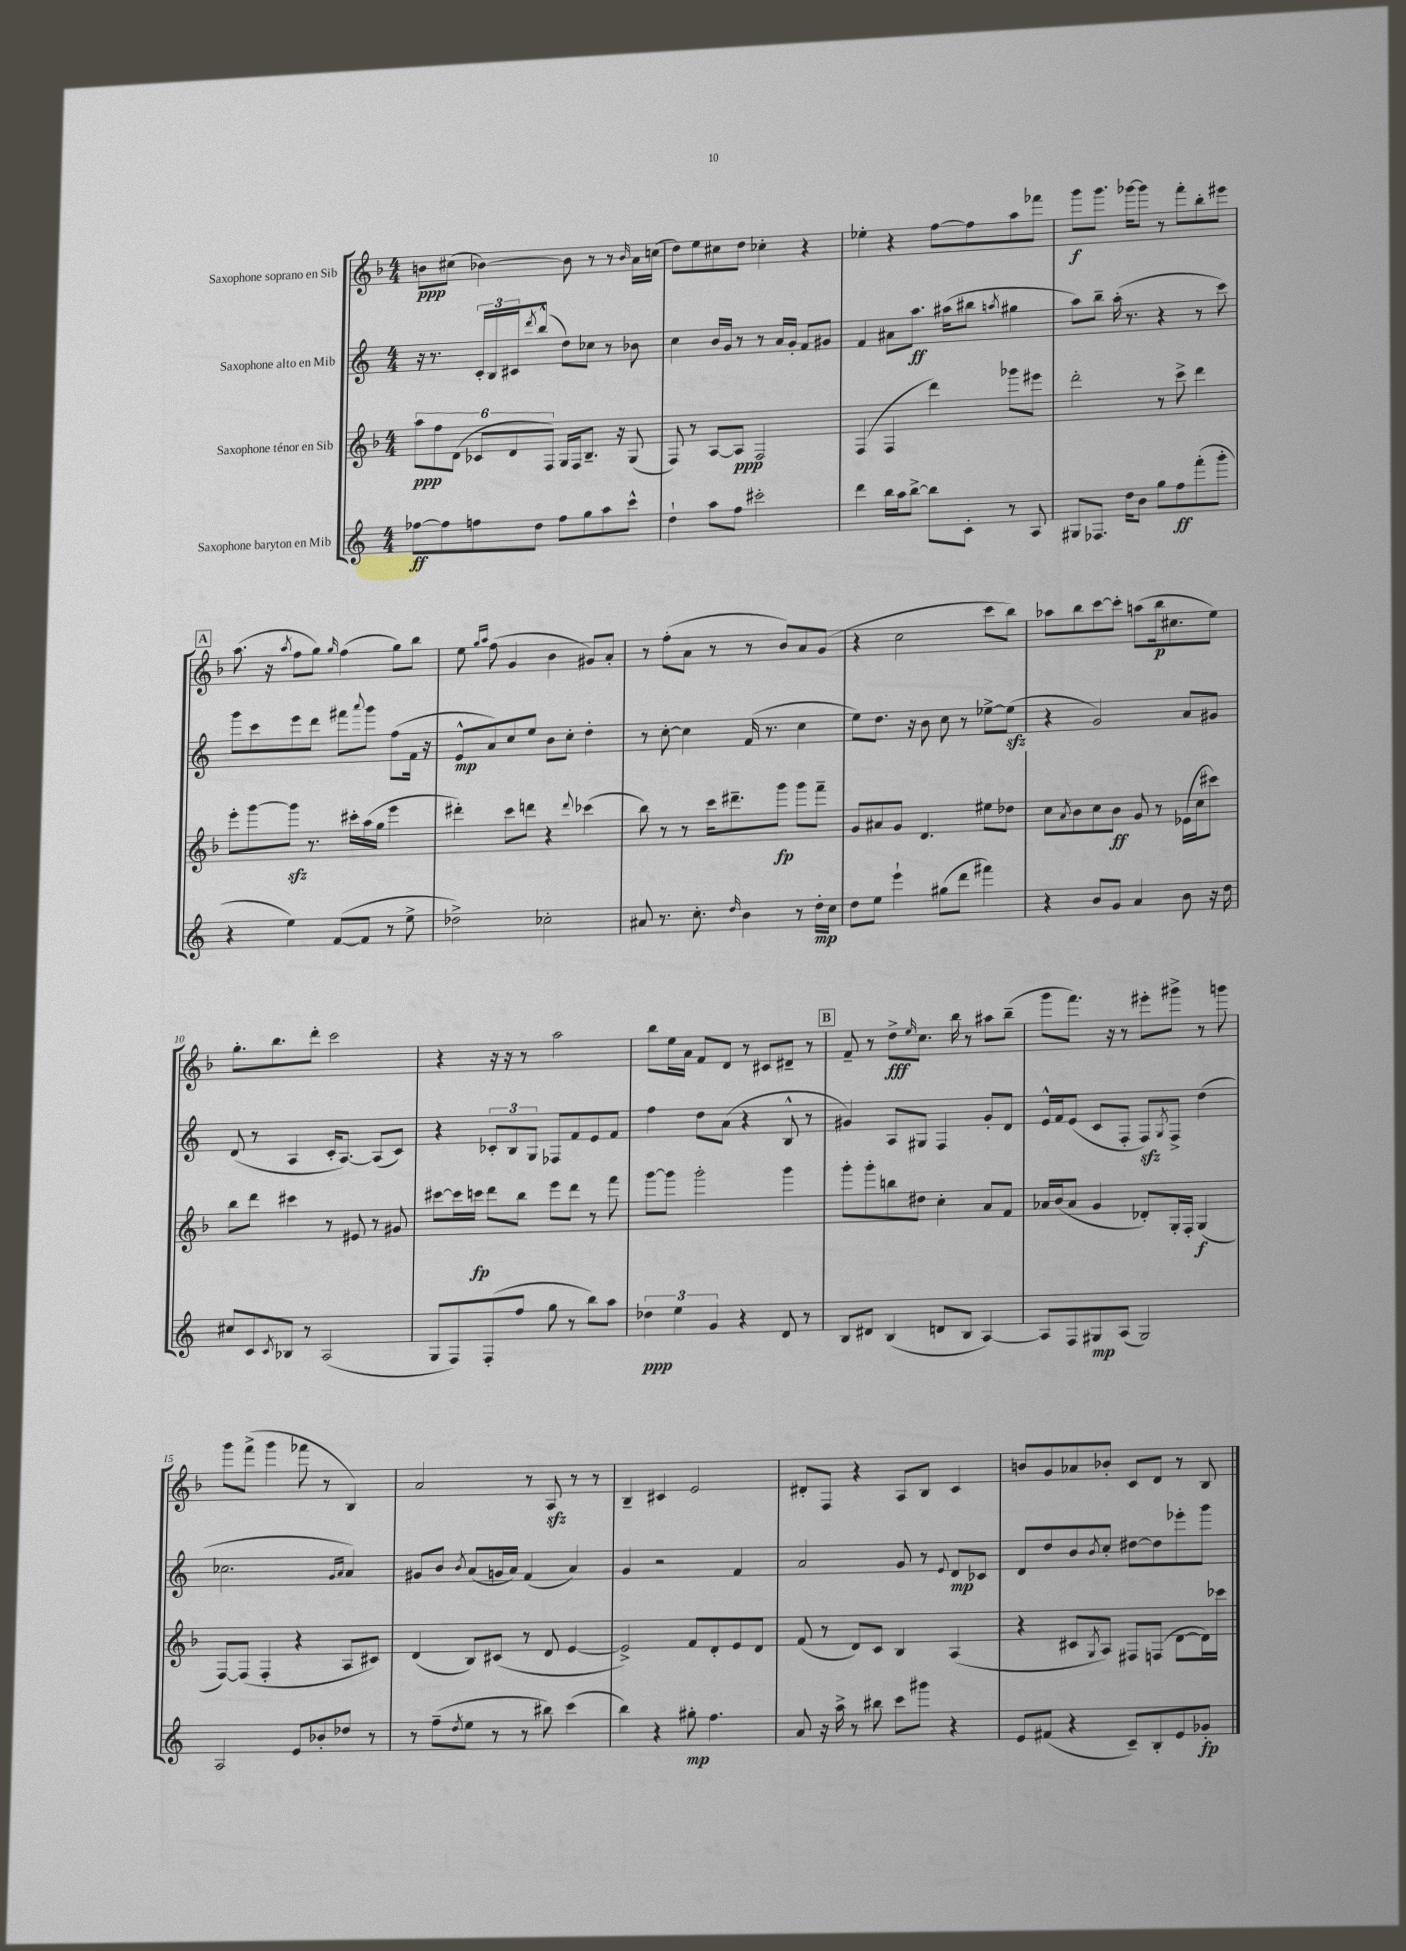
<<
\new StaffGroup <<
\new Staff = "s0" \with { instrumentName = "Saxophone soprano en Sib" } {
    \clef treble \key f \major \numericTimeSignature \time 4/4
    b'8\ppp cis''8( bes'4~) bes'8 r8 r8 \grace { bes'16 } a'16 c''16( |
    d''8) e''8 cis''8 d''8 ces''4-. r4 |
    ees''4-. r4 f''8~ f''8 a''8 fes'''8 |
    g'''8\f g'''8. ges'''16~ ges'''8 r8 f'''8-. bes''8-. eis'''8 |
    \mark \markup { \box "A" } a''8.( r16 \acciaccatura { a''8 } f''8 g''8) \grace { g''16 } f''4( g''8) bes''8 |
    e''8 \grace { g''16 a''16 } f''8( g'4 bes'4 gis'8) a'8-. |
    r8 f''8-.( a'8 r8 r8 bes'8) a'8 g'8( |
    r4 c''2 c'''8 bes''8) |
    aes''8 bes''8 c'''8~ c'''8-. a''8( bes''16\p cis''8. e''8) |
    g''8.-. bes''8. d'''8-. c'''2 |
    r4 r16 r16 r8 a''2 |
    bes''8 e''16 a'16 f'8 d'8 r8 cis'8 dis'8-- r8 |
    \mark \markup { \box "B" } f'8-- r8 d''8->\fff \grace { e''16 } c''8. bes''16 r8 ais''8 bes''8--( |
    g'''8 f'''8.) r16 r8 eis'''8-. gis'''8-> r8 g'''8 |
    g'''8 f'''8->( g'''4 fes'''8 r8 bes4) |
    a'2 r8 a8\sfz r8 r8 |
    bes4-- cis'4 e'2 |
    dis'8-. f8 r4 a8 bes8 c'4 |
    b'8 g'8 aes'8 bes'8-. c'8 d'8 r8 bes8 \bar "|." |
}
\new Staff = "s1" \with { instrumentName = "Saxophone alto en Mib" } {
    \clef treble \key c \major \numericTimeSignature \time 4/4
    r16 r8. \tuplet 3/2 { c'16-. b16 cis'16 } \acciaccatura { d'''8 } b''8-^( d''8) ces''8 r8 bes'8 |
    c''4 b'16 g'16 r8 r8 a'16 g'16-. f'8 gis'8 |
    f'4 ais'8 a''8.\ff ais''16( bis''8 \acciaccatura { a''8 } gis''4 |
    a''8) b''8-- a''16-.( r8. r4 r8 c'''8) |
    \mark \markup { \box "A" } g'''8 c'''8 e'''8 d'''8 fis'''8 \appoggiatura { a'''8 } g'''8 f''8( f'16 r16 |
    e'8-^\mp a'8) c''8 e''8 b'8 c''8-. d''4-. |
    r8 c''8~-. c''4 f'16( r8. c''4 |
    e''8) d''8. r16 b'8 c''8 r8 ees''8~-> ees''8\sfz( |
    r4 g'2) a'8 gis'8 |
    d'8( r8 a4 c'16-. a8.~) a8( c'8) |
    r4 \tuplet 3/2 { ces'8-. b8 g8 } fes8 f'8 e'8 f'8 |
    f''4 d''8 a'8( r4 b8-^ r8 |
    \mark \markup { \box "B" } gis'4) a8 gis8 f4 gis'8-. d'8 |
    e'16-^ f'16 e'8( c'8 f8-. f8\sfz) \acciaccatura { g8 } f8-> d''4( |
    ces''2. \grace { g'16 a'16 } a'4) |
    gis'8 b'8 \acciaccatura { b'8 } a'8( g'16 a'16) f'4( a'4) |
    g'4 r2 f'4 |
    a'2 g'8 r8 \appoggiatura { e'8 } d'8\mp ces'8 |
    d'8 d''8 b'8 \acciaccatura { b'8 } c''8-. dis''8~ dis''8 ees'''8-. g'''8 \bar "|." |
}
\new Staff = "s2" \with { instrumentName = "Saxophone ténor en Sib" } {
    \clef treble \key f \major \numericTimeSignature \time 4/4
    \tuplet 6/4 { a''8\ppp f''8 d'8( ces'8 d'8 f8) } g16 f16 bes8.-- r16 g8( |
    f8) r8 a8~ a8\ppp f2 |
    f4( f4 d'''4) ges'''8 eis'''8 |
    d'''2-. r8 c'''8-> d'''4 |
    \mark \markup { \box "A" } e'''8-. g'''8~ g'''8\sfz r8. cis'''16-. a''16( g''16 e'''4 |
    dis'''4-.) c'''8 d'''8 r4 \appoggiatura { d'''8 } ces'''4( |
    bes''8) r8 r8 c'''16 dis'''8.-- g'''8\fp g'''8 f'''8-- |
    g'8 ais'8 g'8 d'4. eis''8 des''8 |
    c''8 \acciaccatura { a'8 } bes'8 c''8 bes'8\ff g'8 r8 ees'16( c''16 cis'''8) |
    bes''8 d'''8 cis'''4 r8 eis'8 r8 gis'8 |
    cis'''8~ cis'''16 c'''16\fp d'''8 bes''8 e'''8 d'''8 r8 f'''8 |
    g'''8~ g'''8 g'''2-. g'''4 |
    \mark \markup { \box "B" } g'''8-. g'''8-. b''8 dis''8 c''4-. a'8 f'8 |
    aes'16 bes'16( aes'8 g'4 des'8-.) g16-. f16-. g4\f( |
    f8~) f8( f4-. r4 a8 cis'8) |
    d'4( bes8) cis'8( r8 d'8 e'4~ |
    e'2->) f'8 d'8-. e'8 d'8 |
    f'8( r8 d'8) c'8 bes4 a4( |
    r4 cis'8 \acciaccatura { g8 } a8) fis8 f8( d'8~ d'16) ces'''16 \bar "|." |
}
\new Staff = "s3" \with { instrumentName = "Saxophone baryton en Mib" } {
    \clef treble \key c \major \numericTimeSignature \time 4/4
    fes''8~\ff fes''8 f''8 d''8 f''8 g''8 a''8 c'''8-^ |
    d''4-! a''8 f''8 cis'''2-. |
    d'''4 b''16 a''16 b''8~-> b''8 c'8-. r8 a8 |
    gis8 fes8. d''16 b'8 g''8 f''8\ff f'''8-.( g'''8-. |
    \mark \markup { \box "A" } r4 e''4) f'8~( f'8 r8 e''8-> |
    des''2->) ces''2-. |
    ais'8 r8. c''8.-. \grace { d''16 } b'4 r8 d''16-.\mp c''16 |
    d''8 e''8 e'''4-! gis''8( d'''8 fis'''4) |
    r4 b'8 g'8 a'4 b'8 r16 d''16 |
    cis''8 c'8 \acciaccatura { c'8 } bes8 r8 a2( |
    g8 f8) f8-.( f''8 g''8 r8 b''8) a''8 |
    \tuplet 3/2 { des''4\ppp e''4 g'4 } r4 d'8 r8 |
    \mark \markup { \box "B" } b8 dis'8 b4( d'8 b8 a4~) |
    a8 f8 gis8\mp a8( gis2) |
    a2 e'8 bes'8-. des''8 r8 |
    r8 f''8--( \acciaccatura { d''8 } e''8 r8 r8 bis''8) c'''4( |
    b''4) r4 gis''8-.\mp f''4. |
    a'8 r16 a''16-> r8 bis''8 c'''8 gis'''8 r4 |
    e'8 fis'8( r4 c'8--) b8-. e'8 ges'8-.\fp \bar "|." |
}
>>
>>
